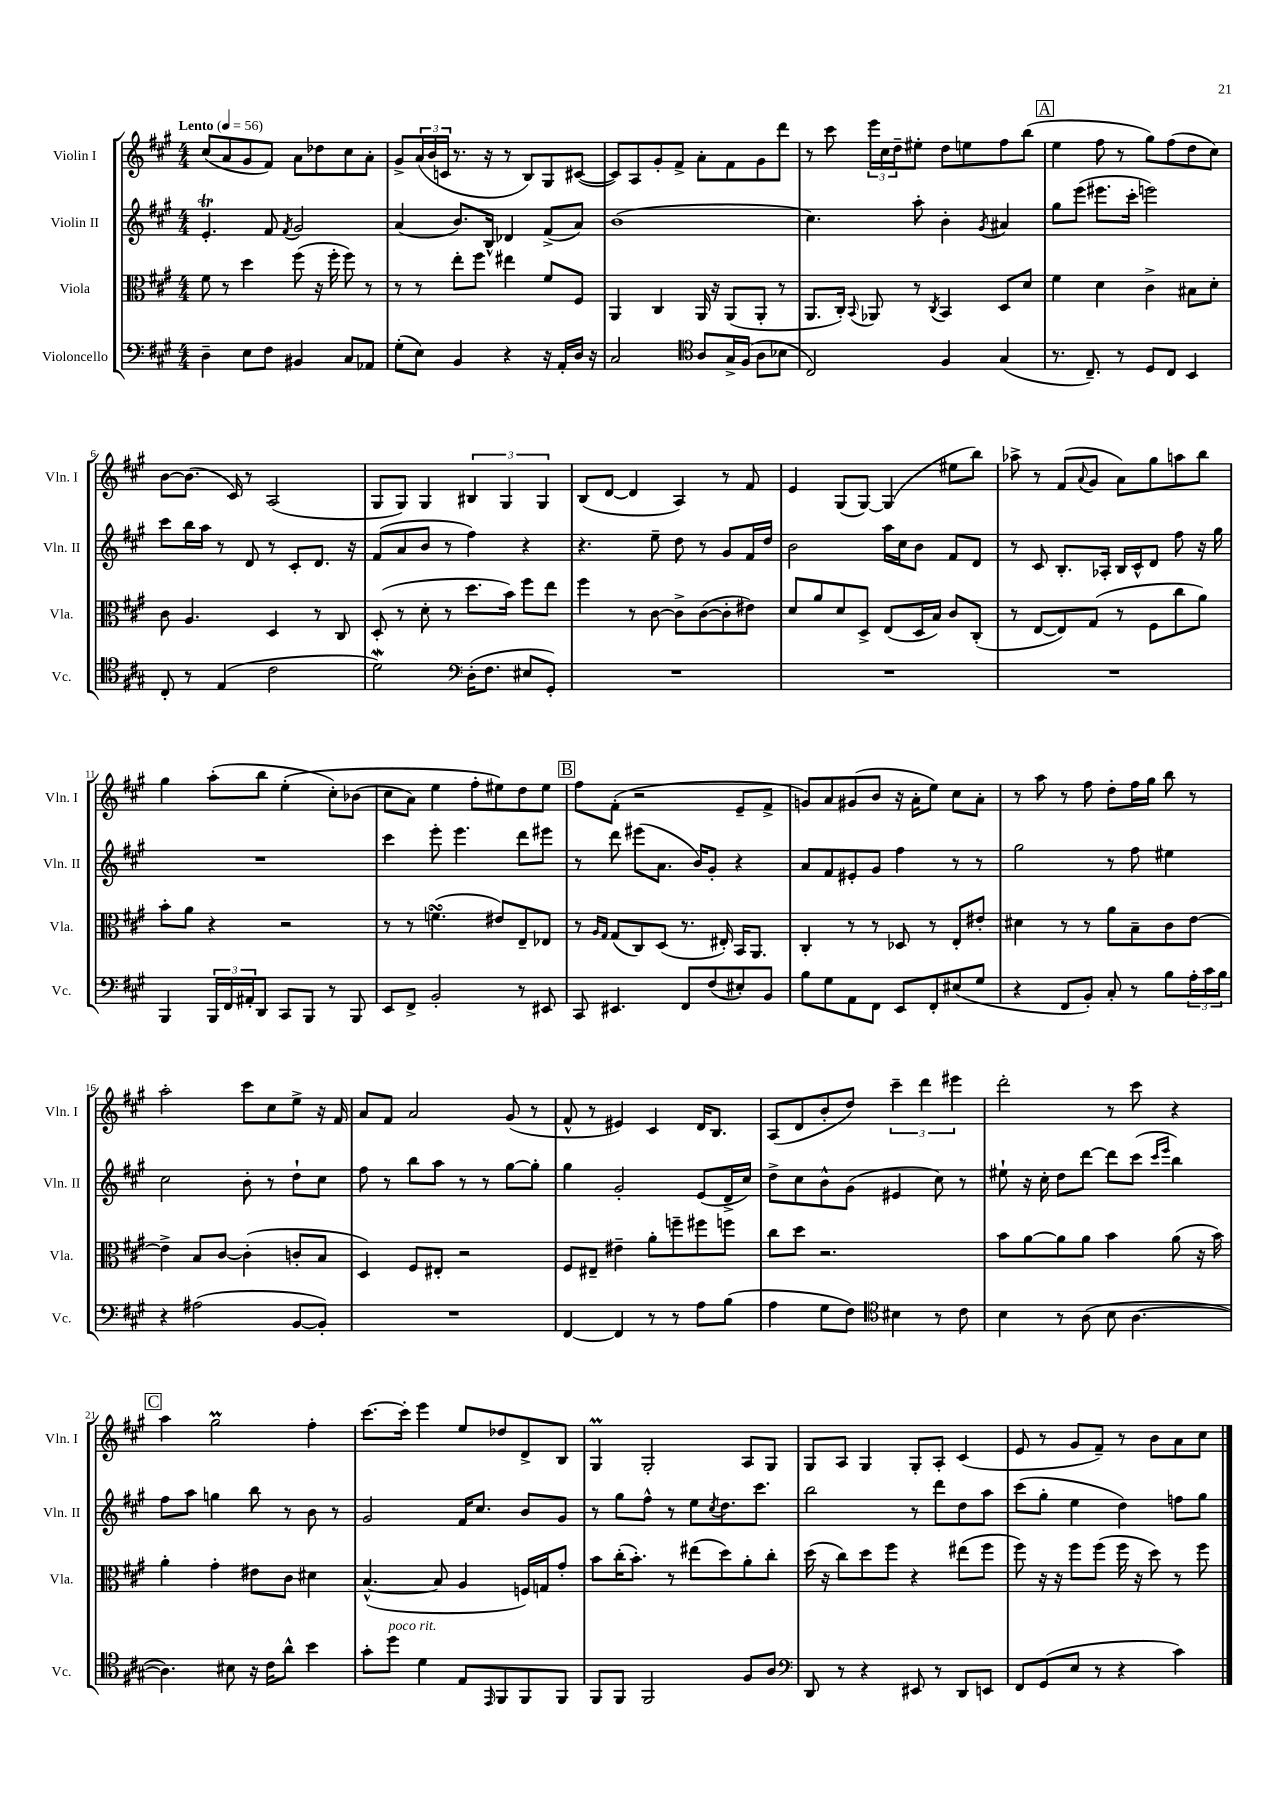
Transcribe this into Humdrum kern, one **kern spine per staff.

**kern	**kern	**kern	**kern
*part4	*part3	*part2	*part1
*staff4	*staff3	*staff2	*staff1
*I"Violoncello	*I"Viola	*I"Violin II	*I"Violin I
*I'Vc.	*I'Vla.	*I'Vln. II	*I'Vln. I
*clefF4	*clefC3	*clefG2	*clefG2
*k[f#c#g#]	*k[f#c#g#]	*k[f#c#g#]	*k[f#c#g#]
*M4/4	*M4/4	*M4/4	*M4/4
*MM56	*MM56	*MM56	*MM56
=1	=1	=1	=1
!	!	!	!LO:TX:a:B:t=Lento
4D~\	8f#\	4.eT'/	(8cc#/L
.	8r	.	8a/
8E\L	4dd\	.	8g#/
8F#\J	.	8f#/	8f#/J)
.	.	8qf#/	.
4BB#X/	(8ff#\	2g#/	8a\L
.	16r	.	8dd-X\
.	16ff#'\	.	.
8C#/L	8ff#\)	.	8cc#\
8AA-X/J	8r	.	8a'\J
=2	=2	=2	=2
(8G#'\L	8r	(4a/	8g#^/L
8E\J)	8r	.	(24a/L
.	.	.	24b/
.	.	.	24cn/JJ
4BB/	8ee'\L	8.b/L)	8.r
.	8ff#\J	.	.
.	.	16B^^/Jk	16r
4r	4ee#X\	4d-X/	8r
.	.	.	8B/L)
16r	8f#/L	(8f#^/L	8G#/
16AA'/LL	.	.	.
16D/JJ	8F#/J	8a/J)	([8c#X/J
16r	.	.	.
=3	=3	=3	=3
2C#/	4AA/	(1b	8c#/L])
.	.	.	8A/
.	4C#/	.	8g#'/
.	.	.	8f#^/J
*clefC4	*	*	*
8A/L	16AA/	.	8a'\L
.	16r	.	.
16G#^/L	(8AA/L	.	8f#\
(16F#/JJ	.	.	.
8A\L	8AA'/J	.	8g#\
8B-X\J	8r	.	8ddd\J
=4	=4	=4	=4
2C#/)	8.AA/L	4.cc#\)	8r
.	.	.	8ccc#\
.	16C#'/Jk)	.	.
.	8qqBB/	.	.
.	8AA-X/	.	24eee\LL
.	.	.	24cc#\
.	.	.	24dd~\J
.	8r	8aa'\	8ee#X'\J
.	8qC#/	.	.
4F#/	4BB/	4b'\	8dd\L
.	.	.	8een\
.	.	8qg#/	.
(4G#/	8D/L	4a#X/	8ff#\
.	8d/J	.	(8bb\J
!!LO:REH:place=s1:t=A
=5	=5	=5	=5
8.r	4f#\	8gg#\L	4ee\
.	.	(8eee\J	.
8.C#~/)	.	.	.
.	4d\	8.eee#X\L	8ff#\
8r	.	.	8r
.	.	16ccc#'\Jk	.
8D/L	4c#^\	2eeen\)	8gg#\L)
8C#/J	.	.	(8ff#\
4BB/	8B#X\L	.	8dd\
.	8d'\J	.	8cc#\J)
!!LO:LB:g=z
=6	=6	=6	=6
8C#'/	8c#\	8ccc#\L	[8b\L
8r	4.A/	16bb\L	(8.b\J]
.	.	16aa\JJ	.
(4E/	.	8r	.
.	.	.	16c#/)
.	.	8d/	8r
2c#\	4D/	8r	(2A/
.	.	8c#'/L	.
.	8r	8.d/J	.
.	8C#/	.	.
.	.	16r	.
=7	=7	=7	=7
2dw\)	(8D'/	(8f#/L	8G#/L
.	8r	8a/	8G#/J)
.	8d'\	8b/J	4G#/
.	8r	8r	.
*clefF4	*	*	*
(16D'\KL	8.dd\L	4ff#\)	6B#X/
8.F#\J	.	.	.
.	.	.	6G#/
.	16b\Jk)	.	.
8E#X/L	8ff#\L	4r	.
.	.	.	6G#/
8GG#'/J)	8ee\J	.	.
=8	=8	=8	=8
1r	4ff#\	4.r	(8B/L
.	.	.	[8d/J
.	8r	.	4d/]
.	[8c#\	8ee~\	.
.	8c#^\L]	8dd\	4A/)
.	([8c#\	8r	.
.	8c#'\]	8g#/L	8r
.	8e#X\J)	16f#/L	8f#/
.	.	16dd/JJ	.
=9	=9	=9	=9
1r	8d/L	2b\	4e/
.	8a/	.	.
.	8d/	.	(8G#/L
.	8D^/J	.	[8G#/J)
.	(8E/L	16aa\LL	(4G#/]
.	.	16cc#\J	.
.	16D/L	8b\J	.
.	16B/JJ)	.	.
.	8c#/L	8f#/L	8ee#X\L
.	(8C#'/J	8d/J	8bb\J)
=10	=10	=10	=10
1r	8r	8r	8aa-X^\
.	[8E/L	8c#/	8r
.	8E/])	8.B'/L	(8f#/L
.	.	.	8qqa/
.	(8G#/J	.	8g#/J
.	.	16A-X'/Jk	.
.	8r	16B/LL	8a\L)
.	.	16c#^^/J	.
.	8F#\L	8d/J	8gg#\
.	8cc#\	8ff#\	8aan\
.	8a\J)	16r	8bb\J
.	.	16gg#\	.
!!LO:LB:g=z
=11	=11	=11	=11
4BBB/	8b'\L	1r	4gg#\
.	8a\J	.	.
24BBB/LL	4r	.	(8aa'\L
24FF#/	.	.	.
24AA#X'/J	.	.	.
8DD/J	.	.	8bb\J
8CC#/L	2r	.	(4ee'\
8BBB/J	.	.	.
8r	.	.	8cc#'\L)
8BBB/	.	.	(8b-X\J
=12	=12	=12	=12
8EE/L	8r	4ccc#\	8cc#\L
8FF#^/J	8r	.	8a\J)
2BB'/	(4.fnsSSs\	8eee'\	4ee\
.	.	4.eee\	.
.	.	.	8ff#'\L
.	8e#X/L)	.	8ee#X\)
8r	8E~/	8ddd\L	8dd\
8EE#X/	8E-X/J	8eee#X\J	8ee#\J
!!LO:REH:place=s1:t=B
=13	=13	=13	=13
8CC#/	8r	8r	8ff#\L
.	16qqA/LL	.	.
.	16qqG#/JJ	.	.
4.EE#X/	(8G#/L	8ddd\	(8f#'\J
.	8C#/)	(8eee#X\L	2r
.	(8D/J	8.a\J	.
8FF#/L	8.r	.	.
.	.	16b/KL)	.
(8F#/	.	8g#'/J	.
.	16E#X'/)	.	.
8E#X'/)	16BB/KL	4r	8e~/L
.	8.AA/J	.	.
8BB/J	.	.	8f#^/J
=14	=14	=14	=14
8B\L	4C#'/	8a/L	8gn/L)
8G#\	.	8f#/	8a/
8AA\	8r	8e#X'/	(8g#X/
8FF#\J	8r	8g#/J	8b/J
8EE/L	8D-X/	4ff#\	16r
.	.	.	16a'\KL
8FF#'/	8r	.	8ee\J)
(8E#X/	8E'/L	8r	8cc#\L
8G#/J	8e#X'/J	8r	8a'\J
=15	=15	=15	=15
4r	4d#X\	2gg#\	8r
.	.	.	8aa\
8FF#/L	8r	.	8r
8BB'/J)	8r	.	8ff#\
8C#'/	8a\L	8r	8dd'\L
8r	8B~\	8ff#\	16ff#\L
.	.	.	16gg#\JJ
8B\L	8c#\	4ee#X\	8bb\
24A'\L	[8e\J	.	8r
24c#\	.	.	.
24B\JJ	.	.	.
!!LO:LB:g=z
=16	=16	=16	=16
4r	4e^\]	2cc#\	2aa'\
(2A#X\	8B/L	.	.
.	[8c#/J	.	.
.	(4c#'\]	8b'\	8ccc#\L
.	.	8r	8cc#\
[8BB/L	8cn'/L	8dd`\L	8ee^\J
8BB'/J])	8B/J	8cc#\J	16r
.	.	.	16f#/
=17	=17	=17	=17
1r	4D/)	8ff#\	8a/L
.	.	8r	8f#/J
.	8F#/L	8bb\L	2a/
.	8E#X'/J	8aa\J	.
.	2r	8r	.
.	.	8r	.
.	.	[8gg#\L	(8g#/
.	.	8gg#'\J]	8r
=18	=18	=18	=18
[4FF#/	8F#/L	4gg#\	8f#^^/
.	8E#X~/J	.	8r
4FF#/]	4e#X~\	2g#'/	4e#X/)
8r	8a'\L	.	4c#/
8r	8ffn~\	.	.
8A\L	8ff#X\	(8e/L	16d/KL
.	.	.	8.B/J
(8B\J	8ffn\J	16d^/L	.
.	.	16cc#/JJ)	.
=19	=19	=19	=19
4A\	8cc#\L	8dd^\L	(8A/L
.	8dd\J	8cc#\	8d/
8G#\L	2.r	8b^^\	8b'/
8F#\J)	.	(8g#\J	8dd/J)
*clefC4	*	*	*
4B#X\	.	4e#X/	6ccc#~\
.	.	.	6ddd\
8r	.	8cc#\)	.
.	.	.	6eee#X\
8c#\	.	8r	.
=20	=20	=20	=20
4B\	8b\L	8ee#X`\	2ddd'\
.	[8a\	16r	.
.	.	16cc#'\	.
8r	8a\]	8dd\L	.
(8A\	8a\J	[8ddd\J	.
8B\	4b\	8ddd\L]	8r
[4.A\	.	(8ccc#\J	8ccc#\
.	.	16qqccc#/LL	.
.	.	16qqeee/JJ	.
.	(8a\	4bb\)	4r
.	16r	.	.
.	16b\)	.	.
!!LO:LB:g=z
!!LO:REH:place=s1:t=C
=21	=21	=21	=21
4.A\])	4a'\	8ff#\L	4aa\
.	.	8aa\J	.
.	4g#'\	4ggn\	2gg#m\
8B#X\	.	.	.
16r	8e#X\L	8bb\	.
16c#\KL	.	.	.
8a^^\J	8c#\J	8r	.
4b\	4d#X\	8b\	4ff#'\
.	.	8r	.
=22	=22	=22	=22
8g#'\L	([4.B^^/	2g#/	[8.ccc#\L
!LO:TX:a:i:t=poco rit.	!	!	!
8dd\J	.	.	.
.	.	.	16ccc#'\Jk]
4d\	.	.	4eee\
.	8B/]	.	.
8E/L	4A/	16f#/KL	8ee/L
.	.	8.cc#/J	.
16qqEE/	.	.	.
8FF#/	.	.	8dd-X/
8FF#/	16Fn/LL)	8b/L	8d^/
.	16Gn/J	.	.
8FF#/J	8g#'/J	8g#/J	8B/J
=23	=23	=23	=23
8FF#/L	8b\L	8r	4G#m/
8FF#/J	(16cc#'\K	8gg#\L	.
.	8.b'\J)	.	.
2FF#/	.	8ff#^^\J	2G#'/
.	8r	8r	.
.	(8ee#X\L	8ee\L	.
.	.	8qcc#/	.
.	8dd\)	8.dd\	.
8F#/L	8a'\	.	8A/L
.	.	8.ccc#\J	.
8A/J	8cc#'\J	.	8G#/J
=24	=24	=24	=24
*clefF4	*	*	*
8DD/	(16dd\	2bb\	8G#/L
.	16r	.	.
8r	8cc#\L)	.	8A/J
4r	8dd\	.	4G#/
.	8ff#\J	.	.
8EE#X/	4r	8r	8G#'/L
8r	.	8ddd\L	8A'/J
8DD/L	(8ee#X\L	8dd\	(4c#/
8EEn/J	8ff#\J	8aa\J	.
=25	=25	=25	=25
8FF#/L	8ff#\)	(8ccc#\L	8e/
(8GG#/	16r	8gg#'\J	8r
.	16r	.	.
8E/J	8ff#\L	4ee\	8g#/L
8r	(8ff#\J	.	8f#~/J)
4r	16ff#\	4dd\)	8r
.	16r	.	.
.	8dd\)	.	8b\L
4c#\)	8r	8ffn\L	8a\
.	8ff#\	8gg#\J	8cc#\J
==	==	==	==
*-	*-	*-	*-
